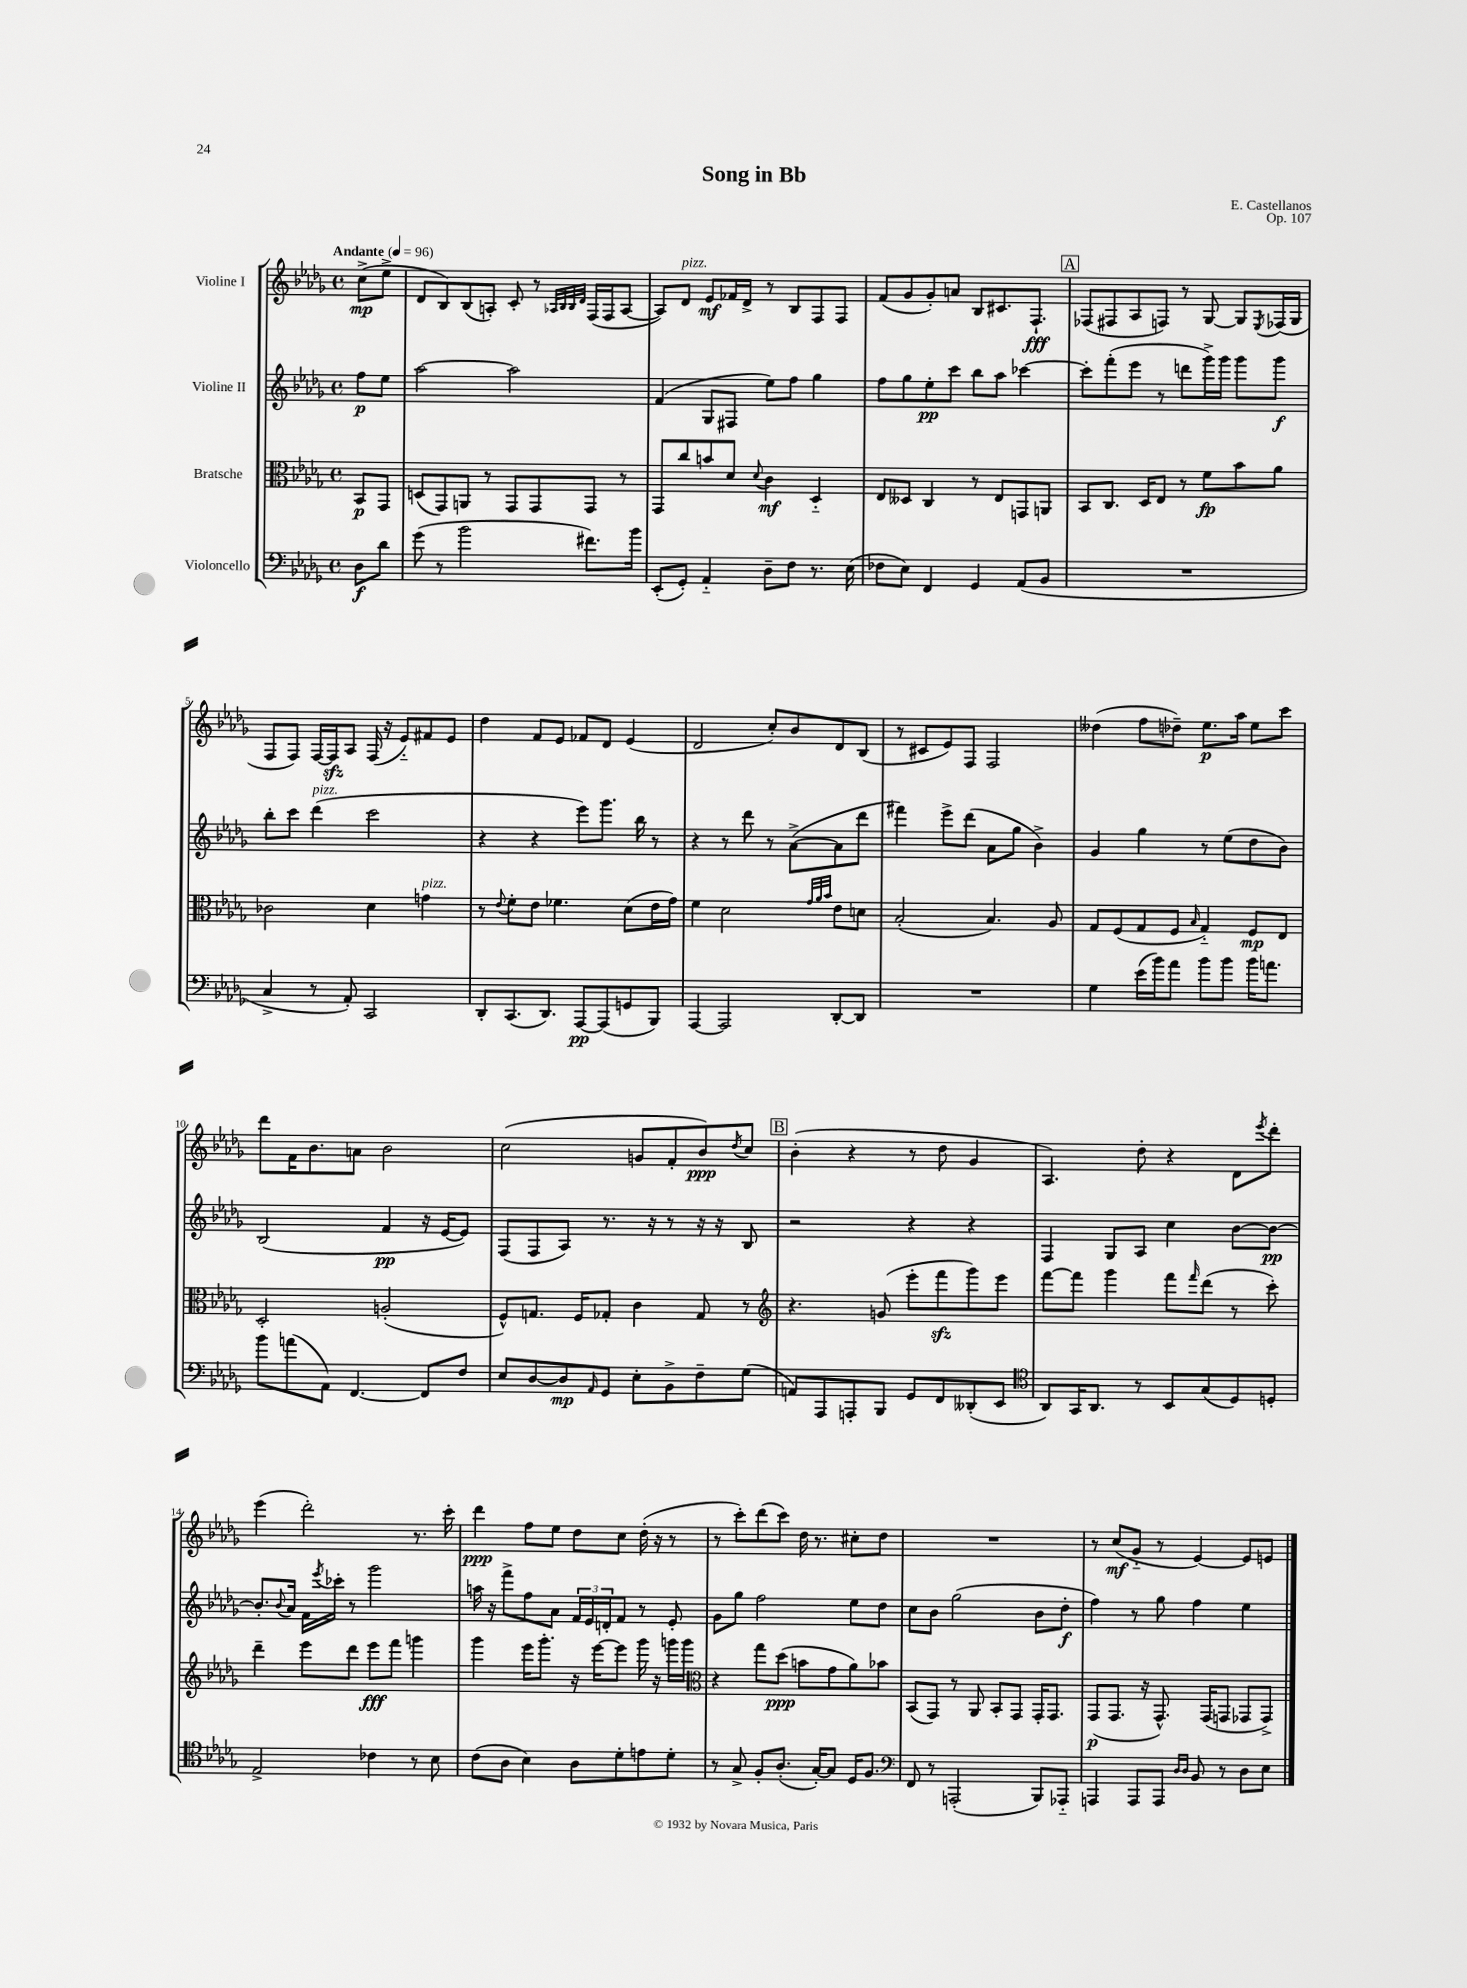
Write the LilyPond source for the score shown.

\header { title = "Song in Bb" composer = "E. Castellanos" opus = "Op. 107" }
<<
\new StaffGroup <<
\new Staff = "s0" \with { instrumentName = "Violine I" } {
    \clef treble \key des \major \defaultTimeSignature \time 4/4 \partial 4 \tempo "Andante" 4 = 96
    c''8->\mp( ees''8-> |
    des'8 bes8) bes8( a8-.) c'8-. r8 \grace { aes32 bes32 bes32 des'32 } f16( f16 aes8~ |
    aes8) des'8^\markup { \italic "pizz." } ees'8\mf fes'16 des'16-> r8 bes8 f8 f8 |
    f'8( ges'8 ges'8-.) a'8 bes8 cis'8. f8.-!\fff |
    \mark \markup { \box "A" } fes8( fis8 aes8 f8) r8 ges8~ ges8 \acciaccatura { ees8 } fes16( ges16 |
    f8 f8) f16~ f16\sfz aes8 f16( r16 ees'8-_) fis'8 ees'8 |
    des''4 f'8 ees'8 fes'8 des'8 ees'4( |
    des'2 c''8-.) bes'8 des'8 bes8( |
    r8 cis'8 ees'8) f8 f2 |
    deses''4( f''8 des''8--) ees''8.\p aes''16 ees''8 c'''8 |
    des'''8 f'16 bes'8. a'8 bes'2 |
    c''2( g'8 f'8-. bes'8\ppp) \acciaccatura { des''8 } c''8 |
    \mark \markup { \box "B" } bes'4-.( r4 r8 des''8 ges'4 |
    aes4.) des''8-. r4 des'8 \acciaccatura { ees'''8 } des'''8-. |
    ees'''4( des'''2-.) r8. c'''16-. |
    des'''4\ppp f''8 ees''8 des''8 c''8 des''16-.( r16 r8 |
    r8 c'''8-.) des'''8( c'''8) des''16 r8. cis''8-. des''8 |
    R1 |
    r8 c''8\mf( ges'8-_ r8 ees'4~) ees'8 e'8 \bar "|." |
}
\new Staff = "s1" \with { instrumentName = "Violine II" } {
    \clef treble \key des \major \defaultTimeSignature \time 4/4 \partial 4
    f''8\p ees''8 |
    aes''2~ aes''2 |
    f'4( ges8 fis8 ees''8) f''8 ges''4 |
    f''8 ges''8 ees''8-.\pp c'''8 bes''8 aes''8 ces'''4~ |
    \mark \markup { \box "A" } ces'''8-. f'''8-.( ees'''8 r8 d'''8 ges'''16->) ges'''16 ges'''8 ges'''8\f |
    bes''8-. c'''8 des'''4^\markup { \italic "pizz." }( c'''2 |
    r4 r4 ees'''8) ges'''8. bes''16 r8 |
    r4 r8 des'''8 r8 aes'8~->( aes'8 des'''8 |
    fis'''4) ees'''8-> des'''8( aes'8 ges''8 bes'4->) |
    ges'4 ges''4 r8 ees''8( des''8 bes'8) |
    bes2( f'4\pp r16 ees'16~ ees'8) |
    f8( f8 aes8) r8. r16 r8 r16 r16 bes8 |
    \mark \markup { \box "B" } r2 r4 r4 |
    f4 ges8 aes8 c''4 bes'8~ bes'8~\pp |
    bes'8.-. \appoggiatura { bes'8 } aes'16 f'16 \acciaccatura { ees'''8 } ces'''16-. r8 ges'''2 |
    a''16 r16 f'''8-> f''8 aes'8 \tuplet 3/2 { f'16 ees'16 d'16-. } f'8 r8 ees'8-. |
    ges'8 ges''8 f''2 ees''8 des''8 |
    c''8 bes'8 ges''2( bes'8 des''8-.\f |
    f''4) r8 ges''8 f''4 ees''4 \bar "|." |
}
\new Staff = "s2" \with { instrumentName = "Bratsche" } {
    \clef alto \key des \major \defaultTimeSignature \time 4/4 \partial 4
    bes,8\p ges,8 |
    d8( ges,8) a,8 r8 ges,8 ges,8 ges,8 r8 |
    ges,8 c''8 b'8 des'8 \appoggiatura { des'8 } c'4\mf des4-_ |
    ees8 deses8 c4 r8 ees8 g,8 a,8 |
    \mark \markup { \box "A" } bes,8 c8. des16 ees8 r8 f'8\fp bes'8 aes'8 |
    ces'2 des'4 g'4^\markup { \italic "pizz." } |
    r8 \appoggiatura { ees'8 } f'8-. ees'8 fes'4. des'8( ees'16 ges'16) |
    f'4 des'2 \grace { ges'32 aes'32 bes'32 } ees'8 d'8 |
    bes2-.( bes4.) aes8 |
    ges8 f8( ges8 f8 \grace { bes16 } ges4-_) f8\mp ees8 |
    des2-. a2-.( |
    f8-^) g8. f16 ges8-. c'4 ges8 r8 |
    \mark \markup { \box "B" } \clef treble r4. g'8( ees'''8-. f'''8\sfz ges'''8) ees'''8 |
    f'''8~ f'''8 ges'''4 f'''8 \grace { f'''16 } des'''8( r8 c'''8-.) |
    des'''4-- ees'''8 des'''8 ees'''8\fff f'''8 g'''4 |
    ges'''4 ees'''16 ges'''8.-. r16 ees'''16~ ees'''8 ges'''16 r16 g'''16 g'''16 |
    \clef alto r4 ges''8 des''8\ppp( b'8 ges'8 aes'8) bes'8 |
    bes,8( ges,8) r8 aes,8 bes,8-. ges,8 ges,16-. ges,8. |
    ges,8\p( ges,8. r16 ges,8.-^) ges,16( g,8 ges,8 ges,8->) \bar "|." |
}
\new Staff = "s3" \with { instrumentName = "Violoncello" } {
    \clef bass \key des \major \defaultTimeSignature \time 4/4 \partial 4
    des8\f des'8 |
    ges'8( r8 bes'2 fis'8.) bes'16 |
    ees,8-.( ges,8-.) aes,4-_ des8-- f8 r8. ees16( |
    fes8 ees8) f,4 ges,4 aes,8( bes,8 |
    \mark \markup { \box "A" } R1 |
    c4-> r8 aes,8-.) c,2 |
    des,8-. c,8.( des,8.) aes,,8~\pp aes,,8( g,8 bes,,8) |
    aes,,4~ aes,,2 des,8~-. des,8 |
    R1 |
    ges4 ees'16( bes'16) aes'8 bes'8 bes'8 bes'16 a'8. |
    bes'8 a'8( aes,8) f,4.~ f,8 f8 |
    ees8 des8~ des8\mp \grace { aes,16 } ges,8 ees8-. bes,8-> f8-- ges8( |
    \mark \markup { \box "B" } a,8) aes,,8 a,,8-. bes,,8 ges,8 f,8 deses,8-.( ees,8 |
    \clef tenor aes,8) ges,16 aes,8. r8 bes,8 ges8( des8) d8-. |
    ees2-> ces'4 r8 bes8 |
    c'8( aes8 bes4) aes8 des'8-. e'8 des'8-. |
    r8 ges8-> f8-. aes8.-.( ges16~-.) ges8 des16 f8. |
    \clef bass f,8 r8 a,,2-.( bes,,8) aes,,8-_ |
    a,,4 a,,8 a,,8 \grace { des16 des16 } bes,8 r8 des8 ees8 \bar "|." |
}
>>
>>
